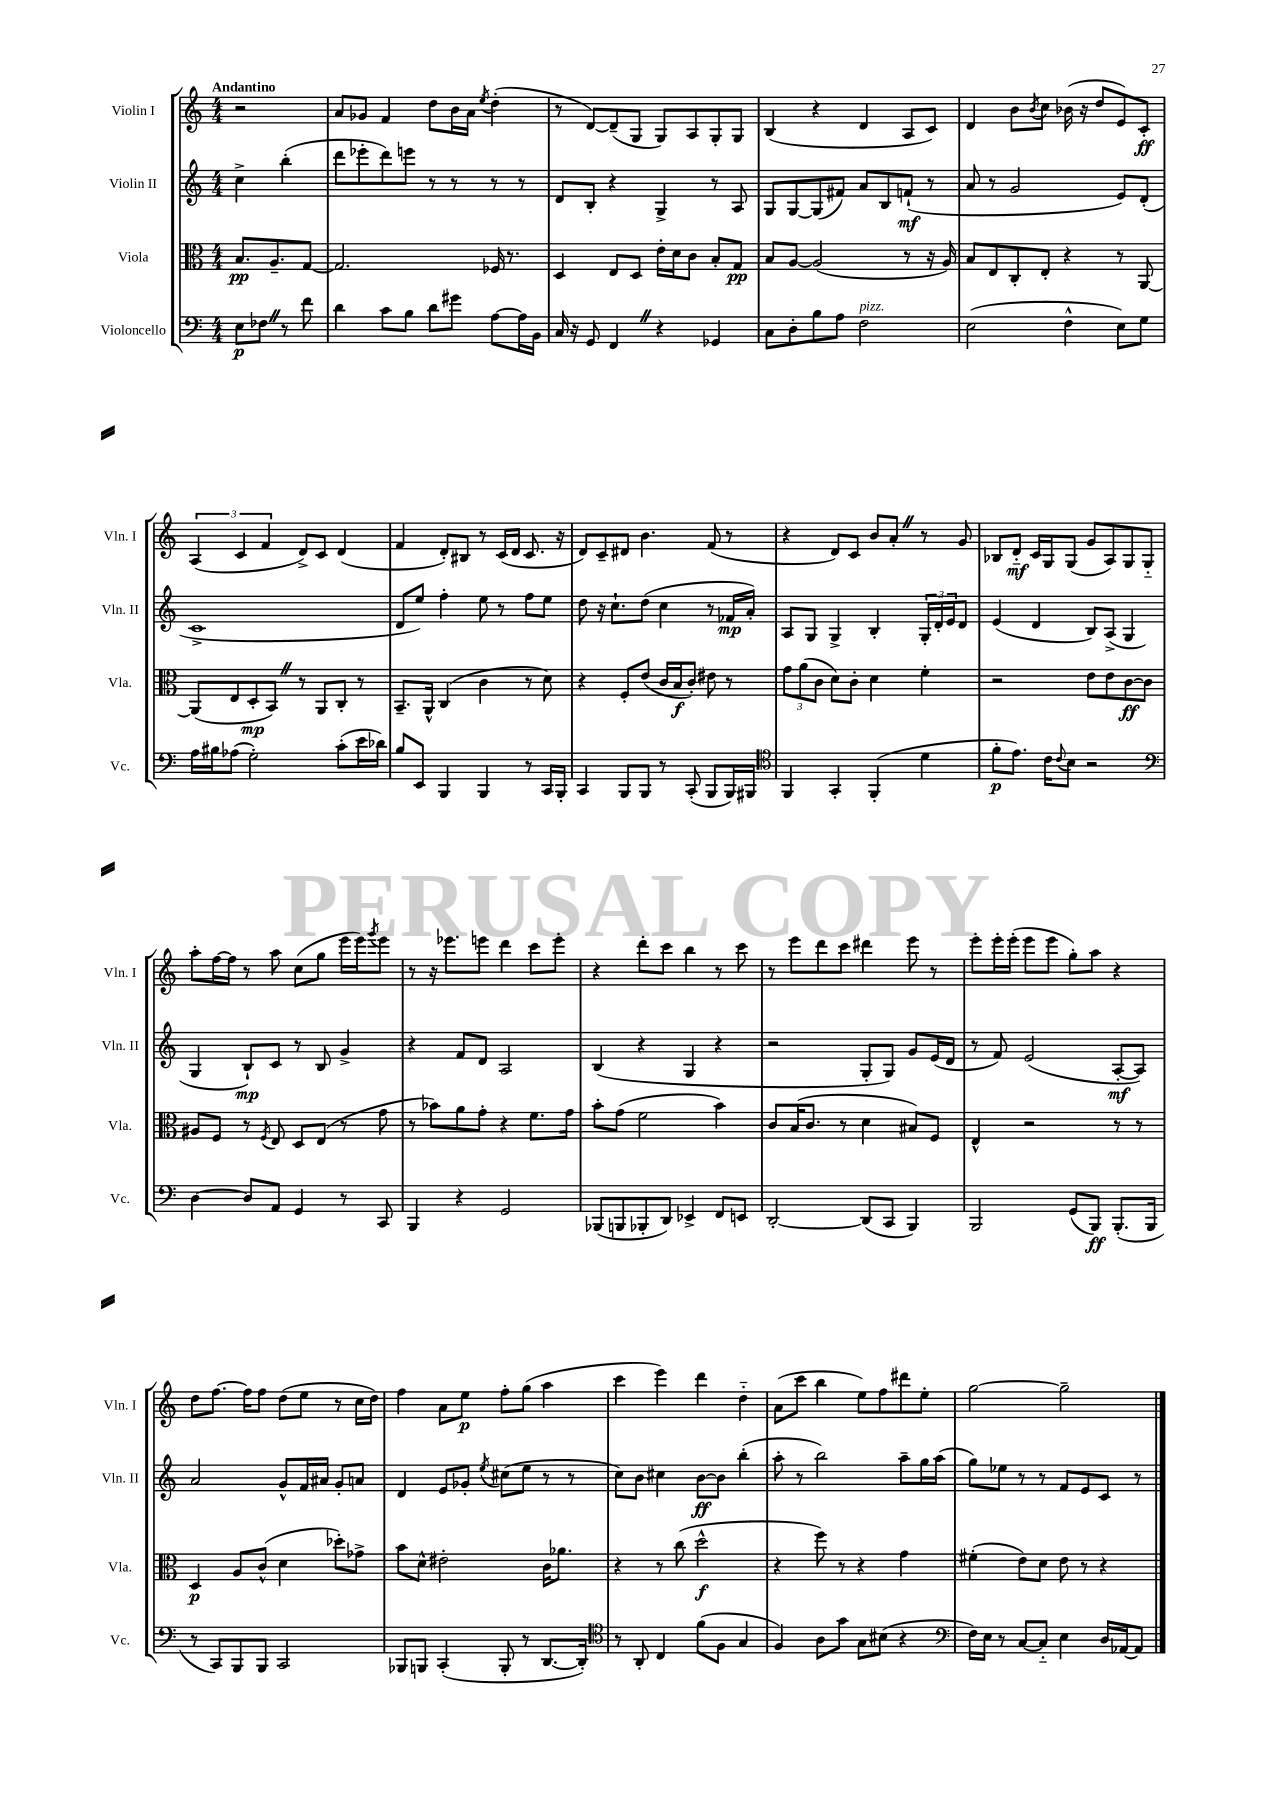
<<
\new StaffGroup <<
\new Staff = "s0" \with { instrumentName = "Violin I" shortInstrumentName = "Vln. I" } {
    \clef treble \key c \major \numericTimeSignature \time 4/4 \partial 2 \tempo "Andantino"
    r2 |
    a'8 ges'8 f'4 d''8 b'16 a'16 \acciaccatura { e''8 } d''4-.( |
    r8 d'8~) d'8--( g8 g8) a8 g8-. g8 |
    b4( r4 d'4 a8 c'8) |
    d'4 b'8 \acciaccatura { b'8 } c''8 bes'16( r16 d''8 e'8) c'8-.\ff |
    \tuplet 3/2 { a4( c'4 f'4 } d'8->) c'8 d'4( |
    f'4 d'8-.) bis8 r8 c'16( d'16 c'8. r16 |
    d'8) c'8-- dis'8 b'4. f'8( r8 |
    r4 d'8) c'8 b'8 a'8-. \once \override BreathingSign.text = \markup { \musicglyph "scripts.caesura.straight" } \breathe r8 g'8 |
    bes8 d'8-_\mf c'16 g16 g8( g'8 a8) g8 g8-_ |
    a''8-. f''16~ f''16 r8 a''8 c''8( g''8 e'''16 e'''16) \acciaccatura { g'''8 } e'''8 |
    r8 r16 ees'''8. e'''8 d'''4 c'''8 e'''8-. |
    r4 d'''8-. c'''8 b''4 r8 c'''8 |
    r8 e'''8 d'''8 c'''8 dis'''4 e'''8 r8 |
    e'''8-. e'''16-. e'''16-.( e'''8 e'''8 g''8-.) a''8 r4 |
    d''8 f''8.~ f''16 f''8 d''8( e''8 r8 c''16 d''16) |
    f''4 a'8 e''8\p f''8-. g''8( a''4 |
    c'''4 e'''4) d'''4 d''4-_ |
    a'8( c'''8 b''4 e''8) f''8 dis'''8 e''8-. |
    g''2~ g''2-- \bar "|." |
}
\new Staff = "s1" \with { instrumentName = "Violin II" shortInstrumentName = "Vln. II" } {
    \clef treble \key c \major \numericTimeSignature \time 4/4 \partial 2
    c''4-> b''4-.( |
    d'''8 ees'''8-. d'''8) e'''8 r8 r8 r8 r8 |
    d'8 b8-. r4 g4-> r8 a8 |
    g8 g8~ g8( fis'8) a'8 b8 f'8-!\mf( r8 |
    a'8 r8 g'2 e'8) d'8-.( |
    c'1-> |
    d'8 e''8) f''4-. e''8 r8 f''8 e''8 |
    d''8 r16 c''8.-! d''8( c''4 r8 fes'16\mp a'16-.) |
    a8 g8 g4-> b4-. \tuplet 3/2 { g16-. d'16-. e'16 } d'8 |
    e'4( d'4 b8) a8->( g4 |
    g4 b8-!\mp) c'8 r8 b8 g'4-> |
    r4 f'8 d'8 a2 |
    b4( r4 g4 r4 |
    r2 g8-. g8) g'8 e'16( d'16 |
    r8 f'8) e'2( a8~-.\mf a8) |
    a'2 g'8-^ f'16 ais'16 g'8-. a'8 |
    d'4 e'8 ges'8-. \acciaccatura { e''8 } cis''8( e''8 r8 r8 |
    c''8) b'8 cis''4 b'8~\ff b'8 b''4-.( |
    a''8-. r8 b''2) a''8-- g''16 a''16( |
    g''8) ees''8 r8 r8 f'8 e'8 c'8 r8 \bar "|." |
}
\new Staff = "s2" \with { instrumentName = "Viola" shortInstrumentName = "Vla." } {
    \clef alto \key c \major \numericTimeSignature \time 4/4 \partial 2
    b8.\pp a8.-- g8~ |
    g2. fes16 r8. |
    d4 e8 d8 e'16-. d'16 c'8 b8-. g8\pp |
    b8 a8~ a2( r8 r16 a16) |
    b8 e8 c8-. e8-. r4 r8 a,8~ |
    a,8( e8 d8-.\mp b,8) \once \override BreathingSign.text = \markup { \musicglyph "scripts.caesura.straight" } \breathe r8 a,8 c8-. r8 |
    b,8.-- a,16-^ c4( c'4 r8 d'8) |
    r4 f8-. e'8( c'16 b16\f c'8-.) eis'8 r8 |
    \tuplet 3/2 { g'8 a'8( c'8 } d'8) c'8-. d'4 f'4-. |
    r2 e'8 e'8 c'8~\ff c'8 |
    ais8 f8 r8 \acciaccatura { f8 } e8 d8 e8( r8 g'8 |
    r8 bes'8) a'8 g'8-. r4 f'8. g'16 |
    b'8-. g'8( f'2 b'4) |
    c'8 b16( c'8. r8 d'4 bis8) f8 |
    e4-^ r2 r8 r8 |
    d4\p a8 c'8-^( d'4 des''8-.) ges'8-> |
    b'8 d'8-^ eis'2-. c'16 aes'8. |
    r4 r8 c''8( d''2-^\f |
    r4 f''8) r8 r4 g'4 |
    fis'4-.( e'8) d'8 e'8 r8 r4 \bar "|." |
}
\new Staff = "s3" \with { instrumentName = "Violoncello" shortInstrumentName = "Vc." } {
    \clef bass \key c \major \numericTimeSignature \time 4/4 \partial 2
    e8\p fes8 \once \override BreathingSign.text = \markup { \musicglyph "scripts.caesura.straight" } \breathe r8 f'8 |
    d'4 c'8 b8 d'8 gis'8 a8~ a16 b,16 |
    c16 r16 g,8 f,4 \once \override BreathingSign.text = \markup { \musicglyph "scripts.caesura.straight" } \breathe r4 ges,4 |
    c8 d8-. b8 a8 f2^\markup { \italic "pizz." } |
    e2( f4-^ e8) g8 |
    a16 bis16 aes8( g2-.) c'8-.( e'16 des'16) |
    b8 e,8 b,,4 b,,4 r8 c,16 b,,16-. |
    c,4 b,,8 b,,8 r8 c,8-.( b,,8 b,,16) bis,,16 |
    \clef tenor f,4 g,4-. f,4-.( d'4 |
    f'8-.\p e'8.) c'16 \appoggiatura { c'8 } b8 r2 |
    \clef bass d4~ d8 a,8 g,4 r8 c,8 |
    b,,4 r4 g,2 |
    bes,,8( b,,8 bes,,8-. d,8) ees,4-> f,8 e,8 |
    d,2~-. d,8( c,8 b,,4) |
    b,,2 g,8( b,,8\ff) b,,8.-.( b,,16 |
    r8 c,8) b,,8 b,,8 c,2 |
    bes,,8 b,,8 c,4-.( b,,8-. r8 d,8.~ d,16-.) |
    \clef tenor r8 a,8-. c4 f'8( f8 g4 |
    f4) a8 g'8 g8 bis8( r4 |
    \clef bass f16) e16 r8 c8~ c8-_ e4 d16 aes,16~ aes,8 \bar "|." |
}
>>
>>
\layout { \context { \Score \remove "Bar_number_engraver" } }
